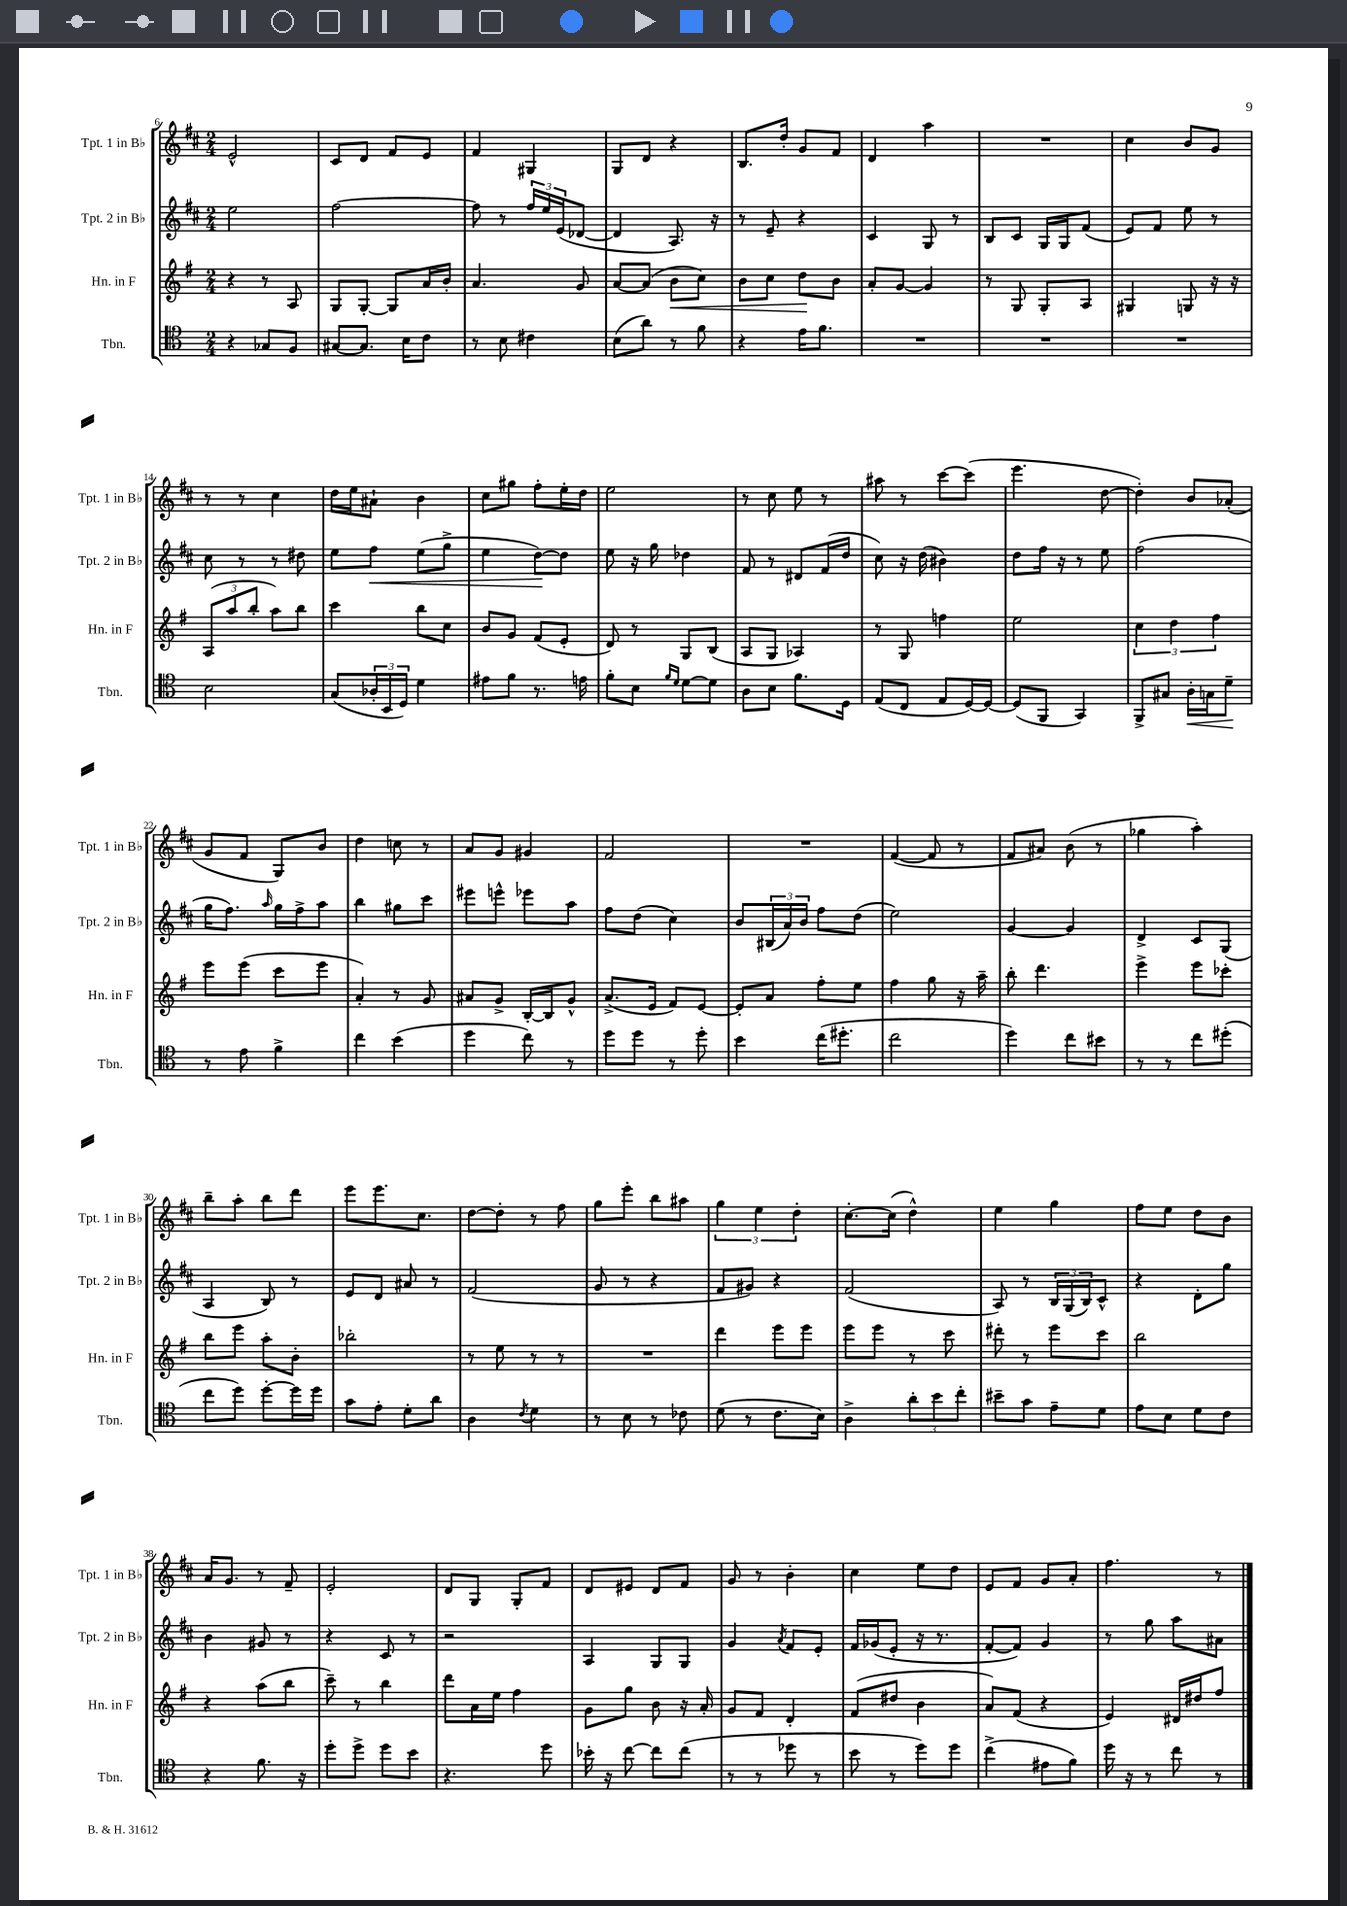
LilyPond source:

<<
\new StaffGroup <<
\new Staff = "s0" \with { instrumentName = "Tpt. 1 in Bb" shortInstrumentName = "Tpt. 1 in Bb" } {
    \clef treble \key d \major \numericTimeSignature \time 2/4
    e'2-^ |
    cis'8 d'8 fis'8 e'8 |
    fis'4 gis4 |
    g8 d'8 r4 |
    b8. d''16-. g'8 fis'8 |
    d'4 a''4 |
    R2 |
    cis''4 b'8 g'8 |
    r8 r8 cis''4 |
    d''16 e''16 ais'8-! b'4 |
    cis''8 gis''8 fis''8-. e''16-. d''16 |
    e''2 |
    r8 cis''8 e''8 r8 |
    ais''8 r8 cis'''8~ cis'''8( |
    e'''4. d''8~ |
    d''4-.) b'8 aes'8-.( |
    g'8 fis'8 g8) b'8 |
    d''4 c''8 r8 |
    a'8 g'8 gis'4 |
    fis'2 |
    R2 |
    fis'4~( fis'8 r8 |
    fis'8 ais'8) b'8( r8 |
    ges''4 a''4-.) |
    b''8-- a''8-. b''8 d'''8 |
    e'''8 e'''8. cis''8. |
    d''8~ d''8-. r8 fis''8 |
    g''8 e'''8-. b''8 ais''8 |
    \tuplet 3/2 { g''4 e''4 d''4-. } |
    cis''8.~-. cis''16( d''4-^) |
    e''4 g''4 |
    fis''8 e''8 d''8 b'8 |
    a'16 g'8. r8 fis'8-- |
    e'2-. |
    d'8 g8 g8-. fis'8 |
    d'8 eis'8 d'8 fis'8 |
    g'8 r8 b'4-. |
    cis''4 e''8 d''8 |
    e'8 fis'8 g'8 a'8-. |
    fis''4. r8 \bar "|." |
}
\new Staff = "s1" \with { instrumentName = "Tpt. 2 in Bb" shortInstrumentName = "Tpt. 2 in Bb" } {
    \clef treble \key d \major \numericTimeSignature \time 2/4
    e''2 |
    fis''2~ |
    fis''8 r8 \tuplet 3/2 { fis''16 e''16 e'16( } des'8~ |
    des'4 a8.) r16 |
    r8 e'8-- r4 |
    cis'4 g8 r8 |
    b8 cis'8 g16 g16 fis'8( |
    e'8) fis'8 e''8 r8 |
    cis''8 r8 r8 dis''8 |
    e''8 fis''8\< e''8( g''8-> |
    e''4 d''8~\!) d''8 |
    e''8 r16 g''16 des''4 |
    fis'8 r8 dis'8 fis'16( d''16 |
    cis''8) r16 d''16( bis'4) |
    d''8 fis''16 r16 r8 e''8 |
    fis''2( |
    g''16 fis''8.) \grace { a''16 } g''16 fis''16-> a''8 |
    b''4 gis''8 cis'''8 |
    eis'''8 e'''8-^ ees'''8 a''8 |
    fis''8 d''8( cis''4) |
    b'8 \tuplet 3/2 { bis16( a'16) b'16 } fis''8 d''8( |
    e''2) |
    g'4~ g'4 |
    d'4-> cis'8 g8( |
    a4 b8) r8 |
    e'8 d'8 ais'8 r8 |
    fis'2( |
    g'8 r8 r4 |
    fis'8 gis'8) r4 |
    fis'2( |
    a8) r8 \tuplet 3/2 { b16 g16( b16) } cis'8-^ |
    r4 d'8-. g''8 |
    b'4 gis'8 r8 |
    r4 cis'8 r8 |
    r2 |
    a4 g8 g8 |
    g'4 \acciaccatura { a'8 } fis'8 e'8-. |
    fis'16 ges'16( e'8-. r16 r8. |
    fis'8~-. fis'8) g'4 |
    r8 g''8 a''8 ais'8 \bar "|." |
}
\new Staff = "s2" \with { instrumentName = "Hn. in F" shortInstrumentName = "Hn. in F" } {
    \clef treble \key g \major \numericTimeSignature \time 2/4
    r4 r8 a8 |
    g8 g8~-. g8 a'16 b'16-. |
    a'4. g'8 |
    a'8~ a'8( b'8\< c''8) |
    b'8 c''8 d''8\! b'8 |
    a'8-. g'8~ g'4 |
    r8 g8 g8-. a8 |
    gis4 g8 r16 r16 |
    \tuplet 3/2 { a8( a''8 b''8-. } a''8) b''8 |
    c'''4 b''8 c''8 |
    b'8 g'8 fis'8( e'8-. |
    d'8) r8 g8 b8( |
    a8 g8 aes4) |
    r8 g8 f''4 |
    e''2 |
    \tuplet 3/2 { c''4 d''4 fis''4 } |
    e'''8 e'''8( c'''8 e'''8 |
    a'4-.) r8 g'8 |
    ais'8 g'8-> b16~-. b16 g'8-^ |
    a'8.->( e'16 fis'8) e'8~ |
    e'8-. a'8 fis''8-. e''8 |
    fis''4 g''8 r16 a''16-- |
    b''8-. d'''4. |
    e'''4-> e'''8 ces'''8-. |
    b''8 e'''8 a''8-. b'8-. |
    bes''2-. |
    r8 e''8 r8 r8 |
    R2 |
    d'''4 e'''8 e'''8 |
    e'''8 e'''8 r8 c'''8 |
    dis'''8-. r8 e'''8 c'''8 |
    b''2 |
    r4 a''8( b''8 |
    c'''8--) r8 b''4 |
    d'''8 a'16 e''16 fis''4 |
    g'8 g''8 b'8 r16 a'16-. |
    g'8 fis'8 d'4-. |
    fis'8( dis''8 b'4 |
    a'8) fis'8( r4 |
    e'4) dis'16 dis''16 fis''8 \bar "|." |
}
\new Staff = "s3" \with { instrumentName = "Tbn." shortInstrumentName = "Tbn." } {
    \clef tenor \key c \major \numericTimeSignature \time 2/4
    r4 ges8 f8 |
    gis8~ gis8. b16 c'8 |
    r8 b8 cis'4 |
    b8( a'8) r8 f'8 |
    r4 e'16 f'8. |
    R2 |
    R2 |
    R2 |
    b2 |
    g8( \tuplet 3/2 { aes16-. b,16 d16) } d'4 |
    eis'8 f'8 r8. e'16 |
    f'8-. b8 \grace { f'16 d'16 } d'8~ d'8 |
    a8 b8 f'8. d16 |
    e8( c8 e8 d16~) d16~ |
    d8( f,8 g,4) |
    f,8-> gis8 a16-.\< g16 d'8--\! |
    r8 e'8 f'4-> |
    c''4 b'4( |
    d''4 c''8) r8 |
    d''8 d''8 r8 d''8-. |
    b'4 c''16( dis''8.-. |
    c''2 |
    d''4) c''8 bis'8 |
    r8 r8 c''8 dis''8-.( |
    c''8 d''8) d''8~-. d''16 d''16 |
    g'8 e'8-. d'8-. a'8 |
    a4 \acciaccatura { c'8 } d'4 |
    r8 b8 r8 ces'8 |
    d'8( r8 c'8. b16) |
    a4-> \tuplet 3/2 { a'8-. b'8 c''8-. } |
    bis'8-- g'8 e'8-- d'8 |
    e'8 b8 d'8 c'8 |
    r4 f'8. r16 |
    d''8-. d''8-> d''8 b'8 |
    r4. d''8 |
    bes'16-. r16 c''8~ c''8 c''8( |
    r8 r8 des''8 r8 |
    b'8 r8 d''8) d''8 |
    c''4->( eis'8 f'8) |
    d''16 r16 r8 c''8 r8 \bar "|." |
}
>>
>>
\layout { \context { \Score currentBarNumber = #6 } }
